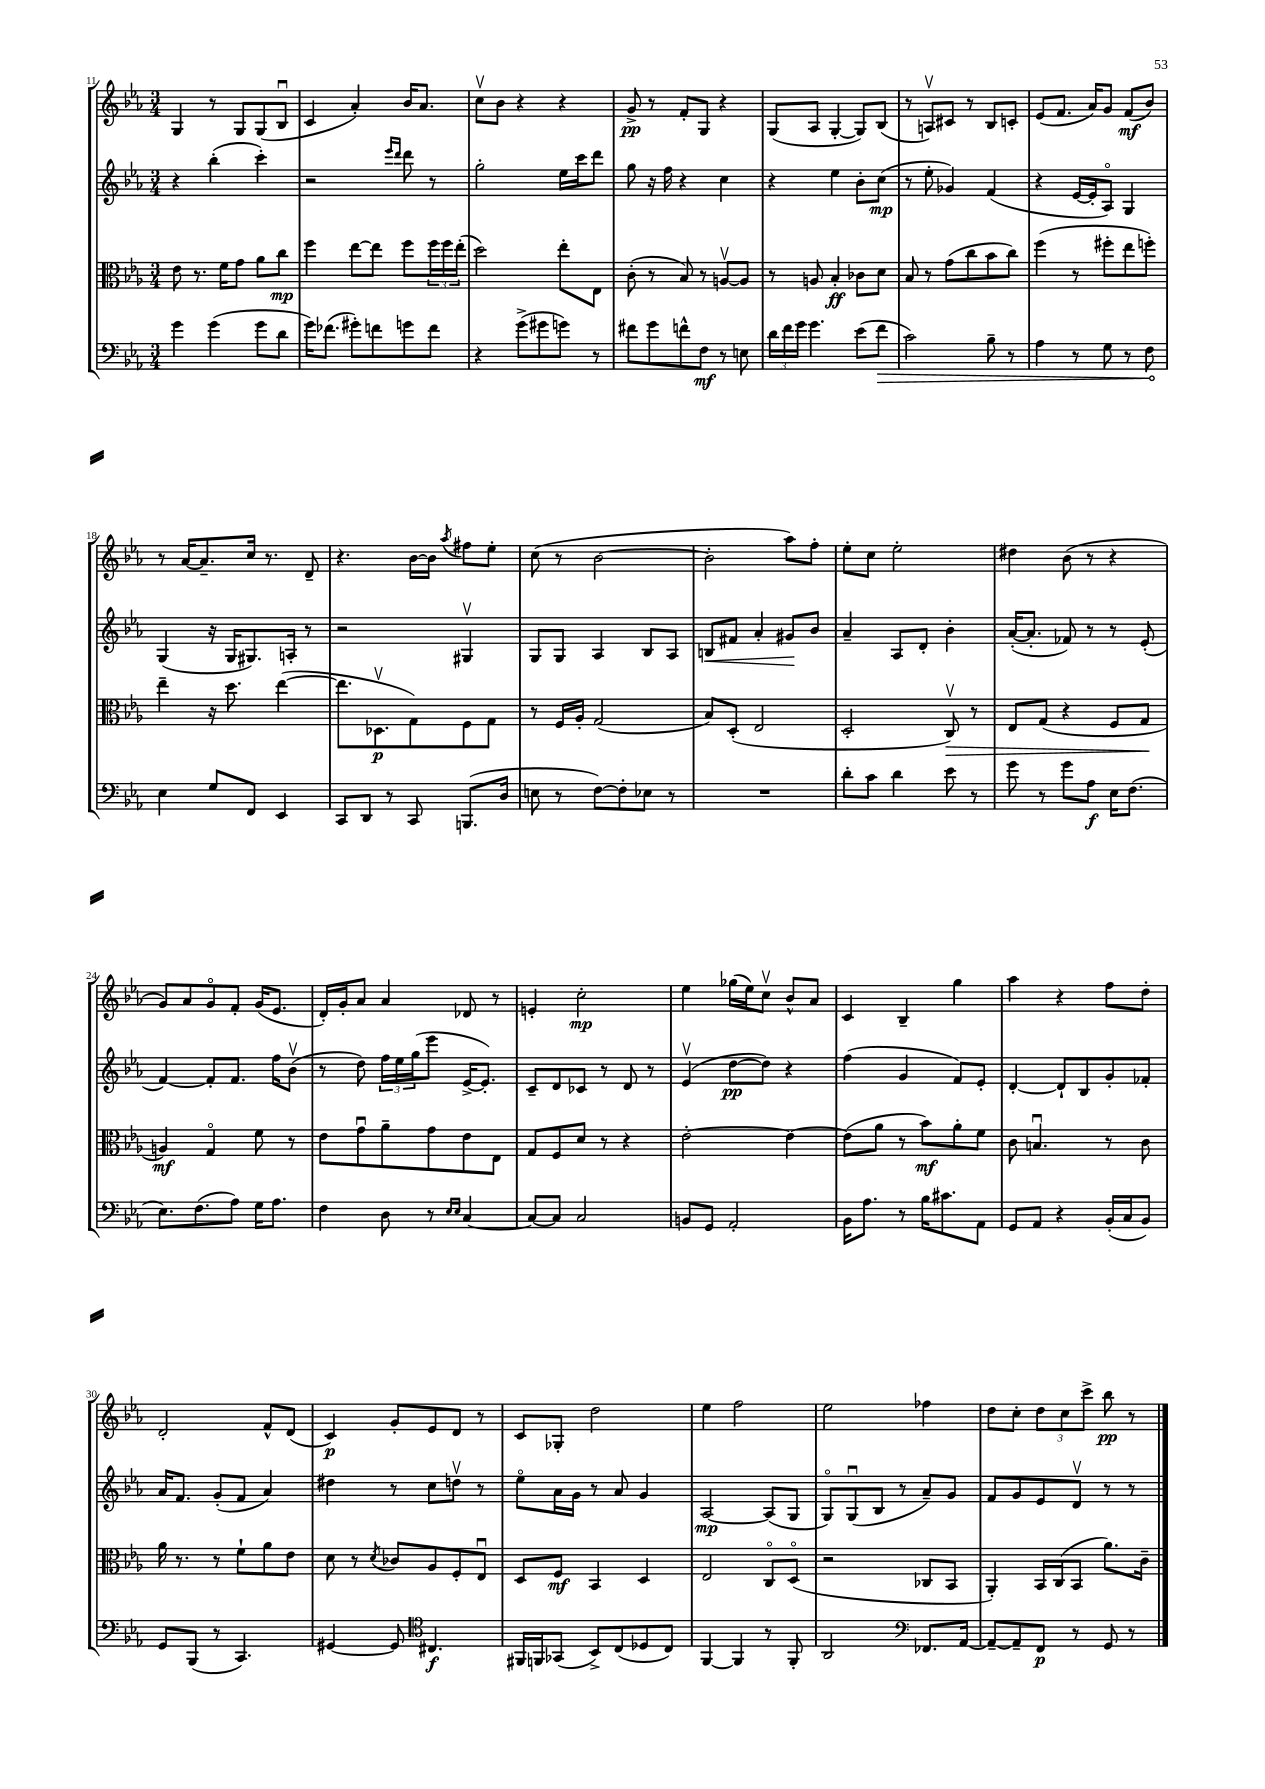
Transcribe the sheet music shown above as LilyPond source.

<<
\new StaffGroup <<
\new Staff = "s0" {
    \clef treble \key ees \major \numericTimeSignature \time 3/4
    g4 r8 g8 g8( bes8\downbow |
    c'4 aes'4-.) bes'16 aes'8. |
    c''8\upbow bes'8 r4 r4 |
    g'8->\pp r8 f'8-. g8 r4 |
    g8( aes8 g4~-. g8) bes8( |
    r8 a8\upbow) cis'8 r8 bes8 c'8-. |
    ees'8( f'8. aes'16) g'8 f'8\mf( bes'8) |
    r8 aes'16~ aes'8.-- c''16 r8. d'8-- |
    r4. bes'16~ bes'16 \acciaccatura { aes''8 } fis''8 ees''8-. |
    c''8( r8 bes'2~ |
    bes'2-. aes''8) f''8-. |
    ees''8-. c''8 ees''2-. |
    dis''4 bes'8( r8 r4 |
    g'8) aes'8 g'8\flageolet f'8-. g'16( ees'8. |
    d'16-.) g'16-. aes'8 aes'4 des'8 r8 |
    e'4-. c''2-.\mp |
    ees''4 ges''16( ees''16) c''8\upbow bes'8-^ aes'8 |
    c'4 bes4-- g''4 |
    aes''4 r4 f''8 d''8-. |
    d'2-. f'8-^ d'8( |
    c'4\p) g'8-. ees'8 d'8 r8 |
    c'8 ges8-. d''2 |
    ees''4 f''2 |
    ees''2 fes''4 |
    d''8 c''8-. \tuplet 3/2 { d''8 c''8 c'''8-> } bes''8\pp r8 \bar "|." |
}
\new Staff = "s1" {
    \clef treble \key ees \major \numericTimeSignature \time 3/4
    r4 bes''4-.( c'''4-.) |
    r2 \grace { ees'''16 d'''16 } d'''8 r8 |
    g''2-. ees''16 c'''16 d'''8 |
    g''8 r16 f''16 r4 c''4 |
    r4 ees''4 bes'8-. c''8\mp( |
    r8 ees''8-. ges'4) f'4( |
    r4 ees'16~ ees'16-. aes8\flageolet) g4 |
    g4( r16 g16 gis8.) a16-. r8 |
    r2 gis4\upbow |
    g8 g8 aes4 bes8 aes8 |
    b8\< fis'8 aes'4-. gis'8\! bes'8 |
    aes'4-- aes8 d'8-. bes'4-. |
    aes'16~-.( aes'8.-. fes'8) r8 r8 ees'8-.( |
    f'4~) f'8-. f'8. f''16 bes'8\upbow( |
    r8 d''8) \tuplet 3/2 { f''16 ees''16 g''16( } ees'''8 ees'16~-> ees'8.-.) |
    c'8-- d'8 ces'8 r8 d'8 r8 |
    ees'4\upbow( d''8~\pp d''8) r4 |
    f''4( g'4 f'8) ees'8-. |
    d'4~-. d'8-! bes8 g'8-. fes'8-. |
    aes'16 f'8. g'8-.( f'8 aes'4) |
    dis''4 r8 c''8 d''8\upbow r8 |
    ees''8\flageolet aes'16 g'16 r8 aes'8 g'4 |
    aes2~\mp aes8( g8 |
    g8\flageolet) g8\downbow( bes8 r8 aes'8--) g'8 |
    f'8 g'8 ees'8 d'8\upbow r8 r8 \bar "|." |
}
\new Staff = "s2" {
    \clef alto \key ees \major \numericTimeSignature \time 3/4
    ees'8 r8. f'16 g'8 aes'8 c''8\mp |
    f''4 ees''8~ ees''8 f''8 \tuplet 3/2 { f''16 f''16 ees''16-.( } |
    d''2) ees''8-. ees8 |
    c'8-.( r8 bes8) r8 a8~\upbow a8 |
    r8 a8 bes4-.\ff ces'8 d'8 |
    bes8 r8 g'8( c''8 bes'8 c''8) |
    f''4( r8 fis''8-. ees''8 f''8-.) |
    ees''4-- r16 d''8. ees''4~( |
    ees''8. des8.\upbow\p g8) f8 g8 |
    r8 f16 aes16-. g2( |
    bes8) d8-.( ees2 |
    d2-. c8\upbow\>) r8 |
    ees8 g8( r4 f8 g8\! |
    a4\mf) g4\flageolet f'8 r8 |
    ees'8 g'8\downbow aes'8-- g'8 ees'8 ees8 |
    g8 f8 d'8 r8 r4 |
    ees'2~-. ees'4~ |
    ees'8( aes'8 r8 bes'8\mf) aes'8-. f'8 |
    c'8 b4.\downbow r8 c'8 |
    aes'16 r8. r8 f'8-! aes'8 ees'8 |
    d'8 r8 \acciaccatura { d'8 } ces'8 aes8 f8-. ees8\downbow |
    d8 f8\mf bes,4 d4 |
    ees2 c8\flageolet d8\flageolet( |
    r2 ces8 bes,8 |
    aes,4-.) bes,16 c16( bes,8 aes'8.) c'16-- \bar "|." |
}
\new Staff = "s3" {
    \clef bass \key ees \major \numericTimeSignature \time 3/4
    g'4 g'4( g'8 d'8 |
    g'16) fes'8.( gis'8-.) f'8 g'8 f'8 |
    r4 g'8->( gis'8 g'8) r8 |
    fis'8 g'8 f'8-^ f8\mf r8 e8 |
    \tuplet 3/2 { d'16 f'16 g'16 } g'4. ees'8( \once \override Hairpin.circled-tip = ##t f'8\> |
    c'2) bes8-- r8 |
    aes4 r8 g8 r8 f8\! |
    ees4 g8 f,8 ees,4 |
    c,8 d,8 r8 c,8 b,,8.( d16 |
    e8 r8 f8~) f8-. ees8 r8 |
    R2. |
    d'8-. c'8 d'4 ees'8 r8 |
    g'8 r8 g'8 aes8\f ees16 f8.( |
    ees8.) f8.( aes8) g16 aes8. |
    f4 d8 r8 \grace { ees16 ees16 } c4~ |
    c8~ c8 c2 |
    b,8 g,8 aes,2-. |
    bes,16 aes8. r8 bes16 cis'8. aes,8 |
    g,8 aes,8 r4 bes,16-.( c16 bes,8) |
    g,8 bes,,8( r8 c,4.) |
    gis,4~ gis,8 \clef tenor cis4.\f |
    fis,16 f,16 ges,8( bes,8->) c8( des8 c8) |
    f,4~ f,4 r8 f,8-. |
    aes,2 \clef bass fes,8. aes,16~ |
    aes,8~-- aes,8-- f,8\p r8 g,8 r8 \bar "|." |
}
>>
>>
\layout { \context { \Score currentBarNumber = #11 } }
